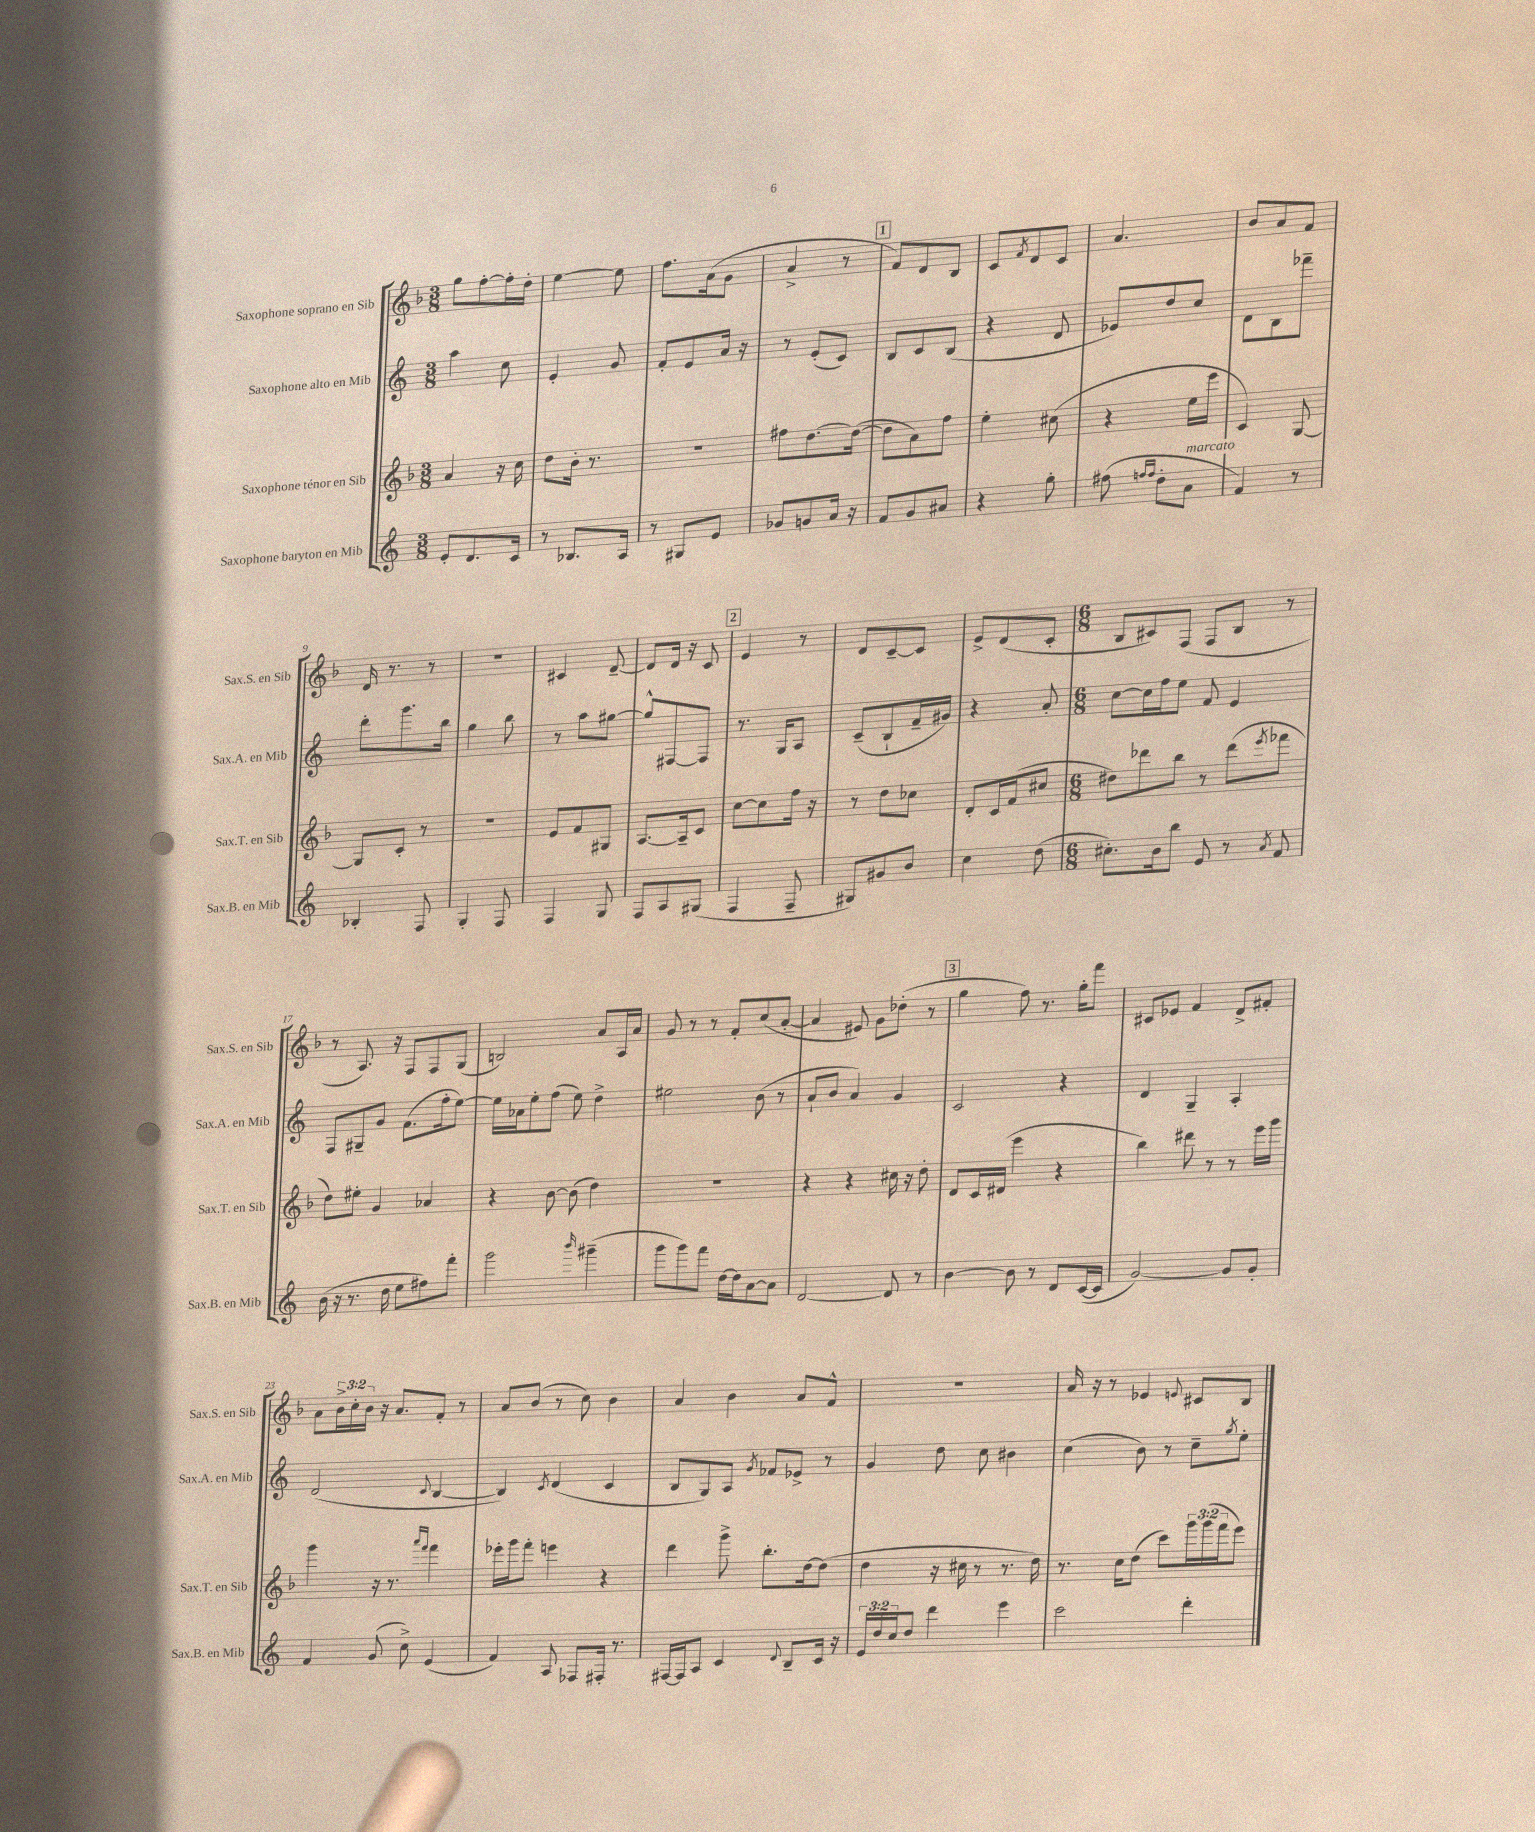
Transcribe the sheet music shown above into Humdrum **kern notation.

**kern	**kern	**kern	**kern
*staff4	*staff3	*staff2	*staff1
*clefG2	*clefG2	*clefG2	*clefG2
*k[]	*k[b-]	*k[]	*k[b-]
*M3/8	*M3/8	*M3/8	*M3/8
8e'/L	4a/	4aa\	8gg\L
8.d/	.	.	[8ff'\
.	16r	8cc\	16ff'\]L
16c/Jk	16cc\	.	16dd'\JJ
=	=	=	=
8r	8dd\L	4e'/	[4ee\
8.B-/L	16b-'\Jk	.	.
.	8.r	.	.
.	.	8g/	8ee\]
16A/Jk	.	.	.
=	=	=	=
8r	4.r	8f'/L	8.ff\L
8G#/L	.	8e/	.
.	.	.	(16a\k
8e/J	.	16a/Jk	8g\J
.	.	16r	.
=	=	=	=
8g-/L	8ff#\L	8r	4a^/
8g/	[8.dd\	(8e'/L	.
16a/Jk	.	8c/J)	8r
16r	(16dd\_Jk	.	.
=	=	=	=
8f/L	8dd\]L	8B/L	8f/L)
8g/	8a\)	8c/	8d/
8a#/J	8ff\J	(8B/J	8B-/J
=	=	=	=
4r	4ee'\	4r	8c/L
.	.	.	8qf/
.	.	.	8d/
8gg'\	(8cc#\	8d/	8c/J
=	=	=	=
(8ff#\	4r	8e-/L)	4.a/
16qqff/LL	.	.	.
16qqff/JJ	.	.	.
8dd'\L	.	8dd/	.
8a\J	16ee\LL	8cc/J	.
.	16eee\JJ	.	.
=	=	=	=
4f/)	4c/)	8d\L	8b-/L
.	.	8B\	8a/
8r	[8G/	8fff-~\J	8f/J
=	=	=	=
4B-'/	8G/]L	8ddd'\L	16d/
.	.	.	8.r
.	8c'/J	8.ggg\	.
8F/	8r	.	8r
.	.	16bb\Jk	.
=	=	=	=
4G'/	4.r	4gg\	4.r
8F/	.	8bb\	.
=	=	=	=
4F/	8e/L	8r	4c#/
.	8f/	8aa\L	.
8G/	8G#/J	[8gg#\J	[8d~/
=	=	=	=
8F/L	[8.A/L	8gg#^^/]L	8d/]L
8A/	.	[8F#/	16d/Jk
.	16A~/]k	.	16r
(8G#/J	8c/J	8F#/]J	8c/
=	=	=	=
4F/	[8cc\L	8.r	4e/
.	8cc\]	.	.
.	.	16G/LK	.
8F~/	16ff\Jk	8A/J	8r
.	16r	.	.
=	=	=	=
8G#/L)	8r	(8c~/L	8d/L
8g#/	8dd\L	8B`/	[8c~/
8b/J	8cc-\J	16f~/L	8c/]J
.	.	16g#/JJ)	.
=	=	=	=
4cc\	8d'/L	4r	8e^/L
.	16c/L	.	(8d/
.	(16f/J	.	.
(8dd\	8cc#/J	8a'/	8c'/J
=	=	=	=
*M6/8	*M6/8	*M6/8	*M6/8
8.cc#'\L)	8dd#\L)	[8cc\L	8B-/L
.	8ddd-\	16cc\]L	8c#/)
16b\k	.	16ff\J	.
8bb\J	8bb-\J	8ee\J	(8F/J
8e/	8r	8f/	8F/L
8r	(8ddd-\L	4e/	8B-/J
8qa/	8qeee/	.	.
8f/	8fff-\J	.	8r
=	=	=	=
(16b\	8dd\L)	8F/L	8r
16r	.	.	.
8.r	8ee#'\J	8G#~/	8.A/)
.	4g/	8g/J	.
16dd\	.	.	16r
8ee\L	.	(8.f\L	8F/L
8ff#\)	4a-/	.	8F/
.	.	16ff'\k	.
8fff'\J	.	[8ee\J)	(8G/J
=	=	=	=
2ggg\	4r	16ee\]LL	2B/)
.	.	16a-\J	.
.	.	8ee'\	.
.	[8b-\	(8ff\J	.
.	(8b-\]	8ee\)	.
16qqbbb/	.	.	.
(4ggg#~\	4dd\)	4dd^\	8a/L
.	.	.	16A/L
.	.	.	16a/JJ
=	=	=	=
8ggg\L	2.r	2ee#\	8g/
8ggg\)	.	.	8r
8fff\J	.	.	8r
[16dd\LL	.	.	8f'/L
16dd\]J	.	.	.
[8a\	.	(8b\	(8cc/
8a\]J	.	8r	[8a'/J
=	=	=	=
[2d/	4r	8a`/L	4a/]
.	.	8b/J	.
.	4r	4a/)	8e#/)
.	.	.	8g\L
8d/]	16cc#\	4g/	(8dd-'\J
.	16r	.	.
8r	8dd'\	.	8r
=	=	=	=
[4b\	8d/L	2c/	4gg\
.	16c/L	.	.
.	(16d#/JJ	.	.
8b\]	4eee\	.	8ff\)
8r	.	.	8.r
8d/L	4r	4r	.
.	.	.	16gg'\LK
([16c/L	.	.	8fff\J
16c/]JJ	.	.	.
=	=	=	=
[2g/)	4bb-\)	4d/	8c#/L
.	.	.	8e-/J
.	8ddd#\	4G~/	4f/
.	8r	.	.
8g/]L	8r	4A'/	8d^/L
8g'/J	16eee\LL	.	8f#'/J
.	16ggg\JJ	.	.
=	=	=	=
4f/	4ggg\	(2d/	8a\L
.	.	.	24b-^\L
.	.	.	24cc'\
.	.	.	24b-\JJ
(8g/	16r	.	16r
.	8.r	.	8.a/L
8cc^\)	.	.	.
.	16qqaaa/LL	.	.
.	16qqfff/JJ	8qqc/	.
(4e/	4fff\	[4B/	8f'/J
.	.	.	8r
=	=	=	=
4f/)	16eee-'\LL	4B/])	8a/L
.	16ggg\J	.	.
.	8fff'\J	.	(8b-/J
.	.	8qc/	.
8A/	4eee\	(4d/	8r
8F-/L	.	.	8cc\)
16F#'/Jk	4r	4c/	4b-\
8.r	.	.	.
=	=	=	=
[16F#/LL	4ddd\	8B/L	4a/
16F#/]J	.	.	.
8A/J	.	8G/)	.
4c/	8ggg^\	8A/J	4b-\
.	.	8qg/	.
.	8.bb-'\L	8f-/L	.
8qqd/	.	.	.
8B~/L	.	8e-^/J	8a/L
.	[16dd\k	.	.
16c/Jk	(8dd\]J	8r	8f^^/J
16r	.	.	.
=	=	=	=
24e/LL	4dd\	4g/	2.r
24dd/	.	.	.
24cc/J	.	.	.
8dd/J	.	.	.
4ddd\	16r	8dd\	.
.	16cc#\	.	.
.	8r	8cc\	.
4eee\	8.r	4b#\	.
.	16dd\)	.	.
=	=	=	=
2ccc\	8.r	(4cc\	16a/
.	.	.	16r
.	.	.	8r
.	16cc\LK	.	.
.	(8dd\J	8b\)	4e-/
.	8ccc\L)	8r	.
.	.	.	8qqe/
4ddd'\	24ggg\L	8cc~\L	8c#/L
.	(24ggg\	.	.
.	24fff\J	.	.
.	.	8qgg/	.
.	8eee\J)	8ee'\J	8B-/J
==	==	==	==
*-	*-	*-	*-
